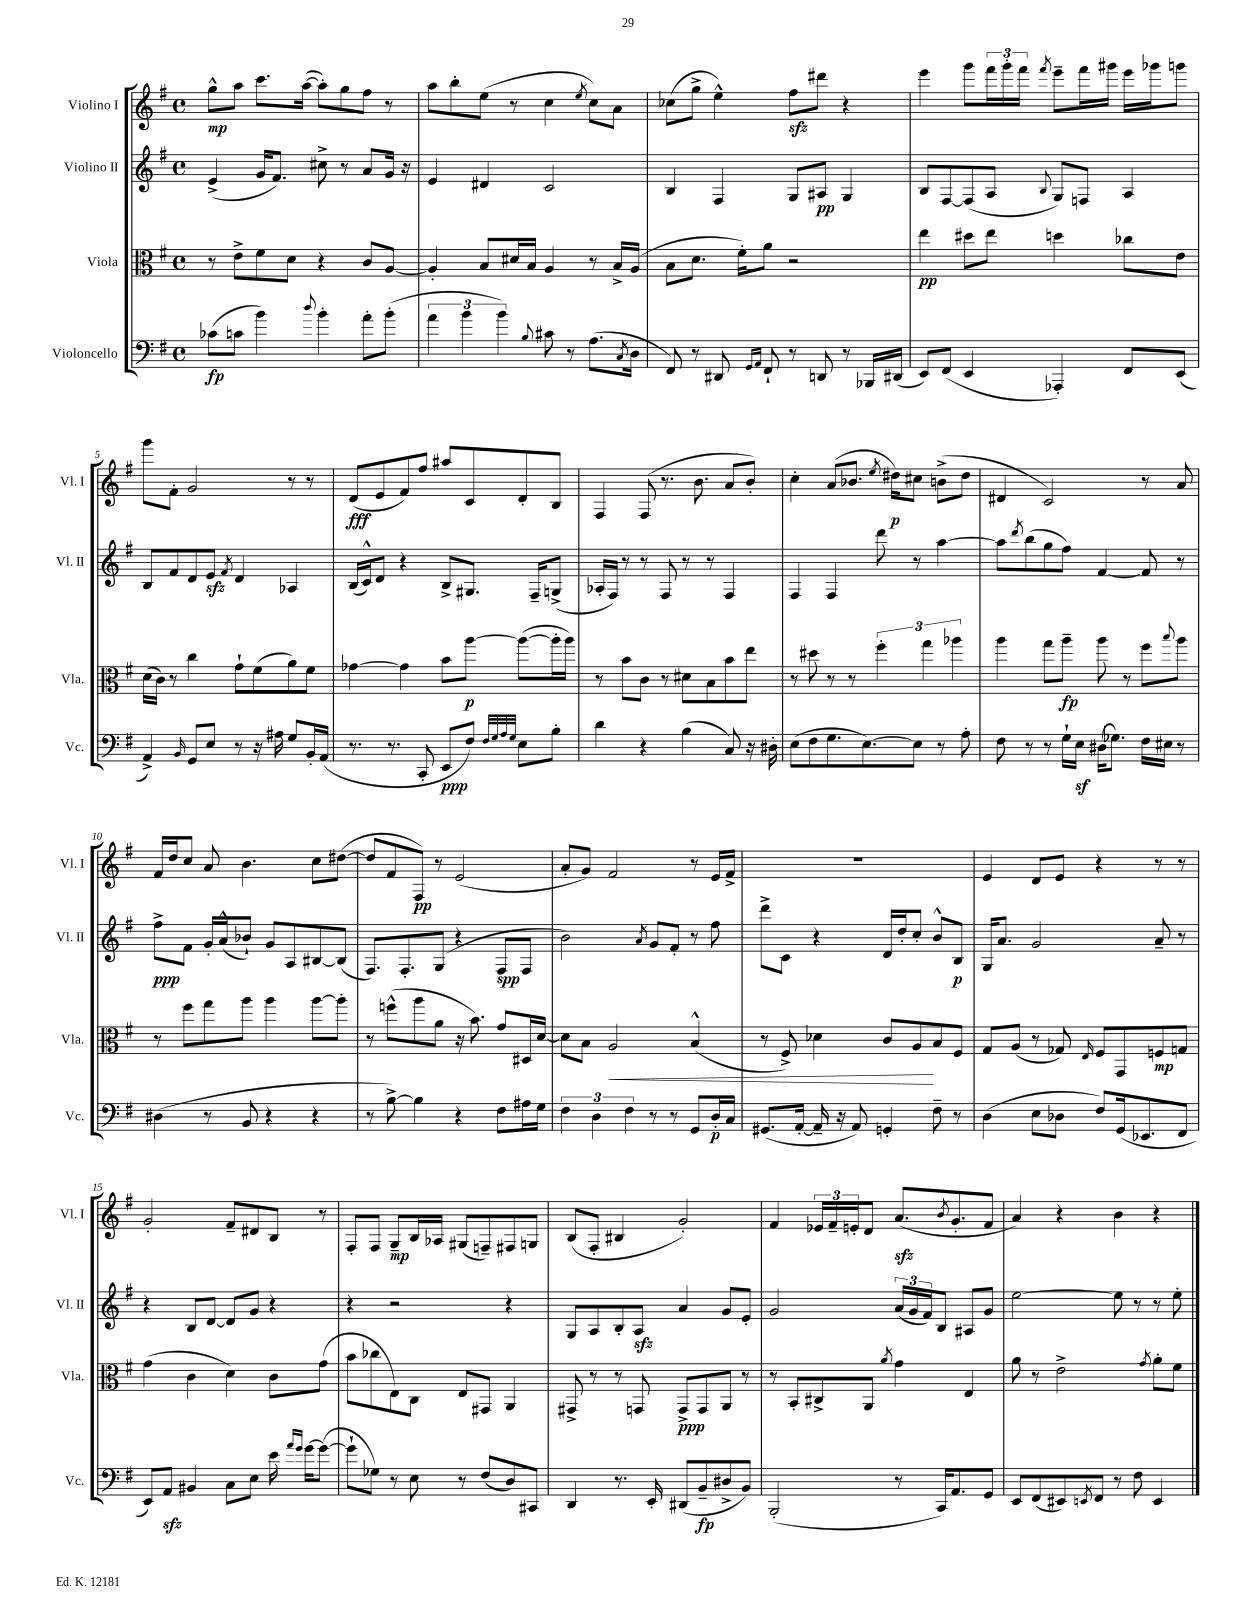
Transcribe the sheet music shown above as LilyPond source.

<<
\new StaffGroup <<
\new Staff = "s0" \with { instrumentName = "Violino I" shortInstrumentName = "Vl. I" } {
    \clef treble \key g \major \defaultTimeSignature \time 4/4
    g''8-^\mp a''8 c'''8. a''16~( a''8-.) g''8 fis''8 r8 |
    a''8 b''8-. e''8( r8 c''4 \acciaccatura { e''8 } c''8) a'8 |
    ces''8( g''8-> e''4-^) fis''8\sfz dis'''8 r4 |
    e'''4 g'''8 \tuplet 3/2 { fis'''16 g'''16-. fis'''16 } \acciaccatura { fis'''8 } e'''8-- fis'''16 gis'''16 e'''16 ges'''16 g'''8 |
    g'''8 fis'8-. g'2 r8 r8 |
    d'8\fff( e'8 fis'8) fis''8 ais''8 c'8 d'8-. b8 |
    fis4 fis8( r8. b'8. a'8 b'8-.) |
    c''4-. a'8( bes'8. \acciaccatura { e''8 } dis''16\p) cis''8 b'8->( dis''8 |
    dis'4 c'2) r8 a'8 |
    fis'16 d''16 c''8 a'8 b'4. c''8 dis''8~( |
    dis''8 fis'8 fis8\pp) r8 e'2( |
    a'8-. g'8) fis'2 r8 e'16 fis'16-> |
    R1 |
    e'4 d'8 e'8 r4 r8 r8 |
    g'2-. fis'8-- dis'8 b8 r8 |
    fis8-. fis8 g8--\mp b16 aes16 gis8( f8--) fis8 g8 |
    b8( fis8-. bis4 g'2-.) |
    fis'4 \tuplet 3/2 { ees'16 fis'16-- e'16-. } d'8 a'8.\sfz( \acciaccatura { b'8 } g'8.-. fis'8 |
    a'4) r4 b'4 r4 \bar "|." |
}
\new Staff = "s1" \with { instrumentName = "Violino II" shortInstrumentName = "Vl. II" } {
    \clef treble \key g \major \defaultTimeSignature \time 4/4
    e'4->( g'16 fis'8.) cis''8-> r8 a'8 g'16 r16 |
    e'4 dis'4 c'2 |
    b4 fis4 g8 ais8\pp g4 |
    b8 fis8~ fis8( a8 \appoggiatura { b8 } g8) f8 a4 |
    b8 fis'8 d'8 e'8\sfz \acciaccatura { fis'8 } d'4 aes4 |
    b16( c'16-^) d'8 r4 b8-> gis8. fis16-- g8->( |
    aes16-. fis16) r8 r8 fis8 r8 r8 fis4 |
    fis4 fis4 d'''8 r8 a''4~ |
    a''8 \acciaccatura { d'''8 } b''8( g''8 fis''8) fis'4~ fis'8 r8 |
    fis''8->\ppp fis'8 g'16-. a'16-^( bes'8-!) g'8 a8 bis8~ bis8( |
    fis8.) fis8.-. g8( r4 fis8\spp fis8 |
    b'2) \acciaccatura { a'8 } g'8 fis'8-. r8 fis''8 |
    d'''8-> c'8 r4 d'16 d''16-. c''8-. b'8-^ b8\p |
    g16 a'8. g'2 a'8-- r8 |
    r4 b8 d'8~ d'8 g'8 r4 |
    r4 r2 r4 |
    g8 a8 b8-. a8\sfz a'4 g'8 e'8-. |
    g'2 \tuplet 3/2 { a'16( g'16 fis'16) } b8 ais8 g'8 |
    e''2~ e''8 r8 r8 e''8-. \bar "|." |
}
\new Staff = "s2" \with { instrumentName = "Viola" shortInstrumentName = "Vla." } {
    \clef alto \key g \major \defaultTimeSignature \time 4/4
    r8 e'8-> fis'8 d'8 r4 c'8 a8~ |
    a4-. b8 dis'16 b16 a4 r8 b16-> a16( |
    b8 d'8. fis'16-.) a'8 r2 |
    e''4\pp dis''8 e''8 d''4 ces''8 e'8 |
    d'16( c'16) r8 c''4 g'8-! fis'8( a'8) fis'8 |
    ges'4~ ges'4 b'8 a''8~\p a''8~( a''16-. a''16) |
    r8 b'8 c'8 r8 dis'8 b8 b'8 e''8 |
    r8 dis''8 r8 r8 \tuplet 3/2 { fis''4-. g''4 aes''4 } |
    a''4 g''8 a''8--\fp a''8 r8 fis''8 \appoggiatura { b''8 } a''8 |
    r8 fis''8 g''8 a''8 a''4 a''8~ a''8-. |
    r8 f''8-^( a''8 a'8 r16 b'8.) g'8 dis16 d'16~ |
    d'8 b8 a2\< b4-^( |
    r8 fis8->) des'4 c'8 a8\! b8 fis8 |
    g8 a8( r8 ges8) \grace { e16 } fis8 g,8 f8\mp g8 |
    g'4( c'4 d'4) c'8 g'8( |
    b'8 ces''8 e8) c8 e8 gis,8 a,4 |
    gis,8-> r8 r8 g,8 g,8->\ppp g,8 a,8 r8 |
    r8 b,8-. cis8-> a,8 \acciaccatura { a'8 } g'4 e4 |
    a'8 r8 e'2-> \acciaccatura { g'8 } a'8-. fis'8 \bar "|." |
}
\new Staff = "s3" \with { instrumentName = "Violoncello" shortInstrumentName = "Vc." } {
    \clef bass \key g \major \defaultTimeSignature \time 4/4
    ces'8\fp( c'8 b'4) \appoggiatura { d''8 } b'4-. a'8-. b'8-.( |
    \tuplet 3/2 { a'4 b'4 b'4) } \appoggiatura { b8 } cis'8 r8 a8.( \acciaccatura { c8 } d16 |
    fis,8) r8 dis,8 \grace { g,16 a,16 } fis,8-! r8 d,8 r8 bes,,16 dis,16( |
    e,8) fis,8( e,4 aes,,4-.) fis,8 e,8( |
    a,4->) \grace { b,16 } g,8 e8 r8 r16 ais16 g8 b,16-. a,16( |
    r8. r8. c,8-. e,8\ppp fis8) \grace { fis32 g32 a32 g32 } e8 b8-. |
    d'4 r4 b4( c8) r16 dis16-. |
    e8( fis8 g8. e8.~) e8 r8 a8-. |
    fis8 r8 r8 g16-! e16\sf dis16( ges8.) fis16 eis16 r8 |
    dis4( r8 b,8 r4 r4 |
    r8 b8~->) b4 r4 fis8 ais16 g16 |
    \tuplet 3/2 { fis4 d4 fis4 } r8 r8 g,8 d16-.\p c16 |
    gis,8.( a,16~-. a,16-- r16 a,8) g,4-. fis8-- r8 |
    d4( e8 des8 fis8) g,16( ees,8. fis,8 |
    e,8) a,8\sfz bis,4 c8 e8 e'16 \grace { a'16 g'16 } g'16~ g'8~( |
    g'8-! ges8) r8 e8 r8 fis8( d8) cis,8 |
    d,4 r8. e,16-. dis,8( b,8--\fp dis8-> b,8) |
    b,,2-.( r8 c,16) a,8. g,8 |
    e,8 fis,8( eis,8) \acciaccatura { e,8 } fis,8 r8 fis8 e,4 \bar "|." |
}
>>
>>
